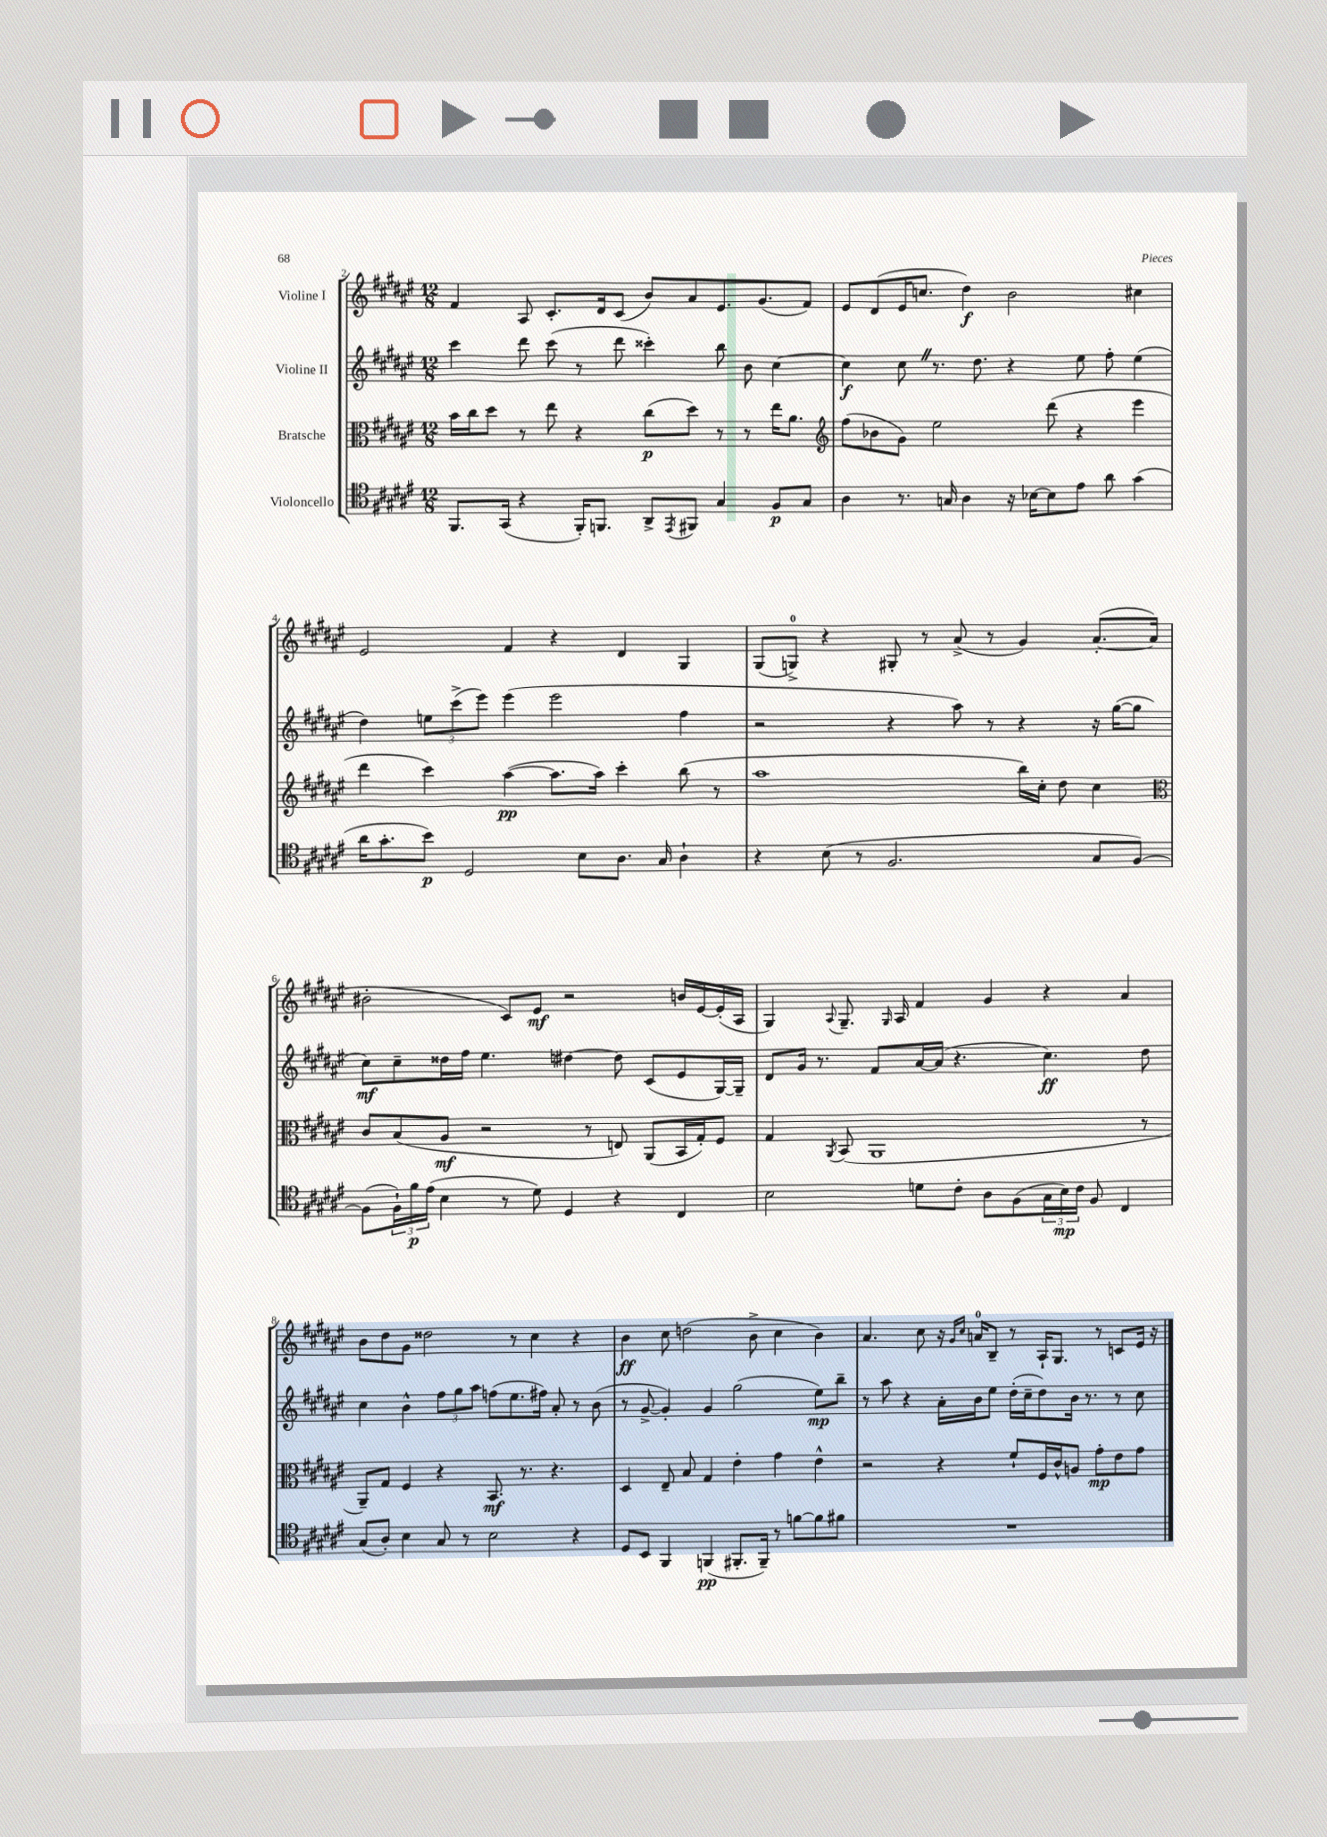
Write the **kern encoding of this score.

**kern	**dynam	**kern	**dynam	**kern	**dynam	**kern	**dynam
*part4	*part4	*part3	*part3	*part2	*part2	*part1	*part1
*staff4	*staff4	*staff3	*staff3	*staff2	*staff2	*staff1	*staff1
*I"Violoncello	*	*I"Bratsche	*	*I"Violine II	*	*I"Violine I	*
*clefC4	*	*clefC3	*	*clefG2	*	*clefG2	*
*k[f#c#g#d#a#e#]	*	*k[f#c#g#d#a#e#]	*	*k[f#c#g#d#a#e#]	*	*k[f#c#g#d#a#e#]	*
*M12/8	*	*M12/8	*	*M12/8	*	*M12/8	*
=2	=2	=2	=2	=2	=2	=2	=2
8.FF#/L	.	16b\LL	.	4ccc#\	.	4f#/	.
.	.	16cc#\J	.	.	.	.	.
.	.	8dd#\J	.	.	.	.	.
(16GG#/Jk	.	.	.	.	.	.	.
4r	.	8r	.	8ddd#\	.	8A#/	.
.	.	8ee#\	.	(8ccc#\	.	8.c#'/L	.
16FF#'/KL)	.	4r	.	8r	.	.	.
8.FFn/J	.	.	.	.	.	16d#/k	.
.	.	.	.	8ddd#\	.	(8c#/J	.
8AA#^/L	.	(8cc#\L	p	4ccc##X'\)	.	8b/L)	.
8qEE#/	.	.	.	.	.	.	.
8FF#X/J	.	8dd#\J)	.	.	.	8a#/	.
4G#/	.	8r	.	8bb\	.	8.e#/	.
.	.	8r	.	8b\	.	.	.
.	.	.	.	.	.	(8.g#/	.
8F#/L	p	16ee#\KL	.	[4cc#\	.	.	.
.	.	8.a#\J	.	.	.	.	.
8G#/J	.	.	.	.	.	8f#/J)	.
=3	=3	=3	=3	=3	=3	=3	=3
*	*	*clefG2	*	*	*	*	*
4A#\	.	(8ff#\L	.	4cc#\]	f	8e#/L	.
.	.	8b-X\	.	.	.	(8d#/	.
8.r	.	8g#\J)	.	8cc#Z\	.	16e#/K	.
.	.	.	.	.	.	8.ccn/J	.
.	.	2ee#\	.	8.r	.	.	.
16Gn/	.	.	.	.	.	.	.
4A#\	.	.	.	.	.	4dd#\)	f
.	.	.	.	8.dd#\	.	.	.
16r	.	.	.	4r	.	2b\	.
[16B-X\KL	.	.	.	.	.	.	.
8B-\]	.	(8ddd#\	.	.	.	.	.
8e#\J	.	4r	.	8ee#\	.	.	.
8a#\	.	.	.	8ff#'\	.	.	.
(4g#\	.	4eee#\	.	(4ee#\	.	4cc#X\	.
!!LO:LB:g=z
=4	=4	=4	=4	=4	=4	=4	=4
16a#\KL	.	4ddd#\	.	4dd#\)	.	2e#/	.
8.g#'\	.	.	.	.	.	.	.
8b\J)	p	4ccc#\)	.	12een\L	.	.	.
.	.	.	.	(12ccc#^\	.	.	.
2D#/	.	.	.	.	.	.	.
.	.	.	.	12eee#\J)	.	.	.
.	.	([4aa#\	pp	(4eee#\	.	4f#/	.
.	.	8.aa#\L]	.	2eee#\	.	4r	.
8B\L	.	.	.	.	.	.	.
.	.	16aa#\Jk)	.	.	.	.	.
8.A#\J	.	4ccc#'\	.	.	.	4d#/	.
16G#/	.	.	.	.	.	.	.
4A#`\	.	(8bb\	.	4ff#\	.	4G#/	.
.	.	8r	.	.	.	.	.
=5	=5	=5	=5	=5	=5	=5	=5
4r	.	1aa#	.	2r	.	(8G#/L	.
.	.	.	.	.	.	8Gn^/J)	.
(8B\	.	.	.	.	.	4r	.
8r	.	.	.	.	.	.	.
2.F#/	.	.	.	4r	.	8G#X'/	.
.	.	.	.	.	.	8r	.
.	.	.	.	8aa#\)	.	(8a#^/	.
.	.	.	.	8r	.	8r	.
.	.	16bb\LL)	.	4r	.	4g#/)	.
.	.	16cc#'\JJ	.	.	.	.	.
.	.	8dd#\	.	.	.	.	.
8G#/L	.	4cc#\	.	16r	.	([8.a#'/L	.
.	.	.	.	([16gg#\KL	.	.	.
[8F#/J)	.	.	.	8gg#\J]	.	.	.
.	.	.	.	.	.	16a#/Jk]	.
!!LO:LB:g=z
=6	=6	=6	=6	=6	=6	=6	=6
*	*	*clefC3	*	*	*	*	*
(8F#\L]	.	8c#/L	.	8cc#\L)	mf	2b#X'\	.
24F#`\L)	.	(8B/	.	8cc#~\	.	.	.
24f#\	p	.	.	.	.	.	.
(24e#\JJ	.	.	.	.	.	.	.
4B\	.	8A#/J	mf	16dd##X\L	.	.	.
.	.	.	.	16ff#\JJ	.	.	.
.	.	2r	.	4.ee#\	.	.	.
8r	.	.	.	.	.	8c#/L)	.
8d#\)	.	.	.	.	.	8e#/J	mf
4D#/	.	.	.	[4dd#X\	.	2r	.
.	.	8r	.	.	.	.	.
4r	.	8En/)	.	8dd#\]	.	.	.
.	.	(8AA#/L	.	(8c#/L	.	.	.
4C#/	.	16BB/L	.	8e#/	.	16bn/LL	.
.	.	16G#'/J)	.	.	.	[16e#/	.
.	.	8F#/J	.	[16G#/L)	.	(16e#'/]	.
.	.	.	.	16G#~/JJ]	.	16A#/JJ	.
=7	=7	=7	=7	=7	=7	=7	=7
2B\	.	4G#/	.	8d#/L	.	4G#/)	.
.	.	.	.	16g#/Jk	.	.	.
.	.	.	.	8.r	.	.	.
.	.	8qAA#/	.	.	.	8qqA#/	.
.	.	(8BB/	.	.	.	8.G#~/	.
.	.	1AA#	.	8f#/L	.	.	.
.	.	.	.	.	.	16qqG#/	.
.	.	.	.	.	.	16A#/	.
8dn\L	.	.	.	[16a#/L	.	4f#/	.
.	.	.	.	(16a#/JJ]	.	.	.
8c#'\J	.	.	.	4.r	.	.	.
8A#\L	.	.	.	.	.	4g#/	.
(8F#\	.	.	.	.	.	.	.
24G#\L	.	.	.	4.cc#\)	ff	4r	.
24B\)	mp	.	.	.	.	.	.
24c#\JJ	.	.	.	.	.	.	.
8F#/	.	.	.	.	.	.	.
4C#/	.	.	.	.	.	4a#/	.
.	.	8r	.	8dd#\	.	.	.
!!LO:LB:g=z
=8	=8	=8	=8	=8	=8	=8	=8
(8G#/L	.	8AA#~/L)	.	4cc#\	.	8b\L	.
8A#'/J)	.	8G#/J	.	.	.	8dd#\	.
4B\	.	4F#/	.	4b^^\	.	8g#\J	.
.	.	.	.	.	.	2dd##X\	.
8G#/	.	4r	.	12ff#\L	.	.	.
.	.	.	.	12gg#\	.	.	.
8r	.	.	.	.	.	.	.
.	.	.	.	12aa#\J	.	.	.
2B\	.	8.BB/	mf	(8ffn\L	.	.	.
.	.	.	.	8.ee#\	.	8r	.
.	.	8.r	.	.	.	.	.
.	.	.	.	.	.	4cc#\	.
.	.	.	.	16ff#X\Jk)	.	.	.
.	.	4.r	.	8a#'/	.	.	.
4r	.	.	.	8r	.	4r	.
.	.	.	.	(8b\	.	.	.
=9	=9	=9	=9	=9	=9	=9	=9
8D#/L	.	4D#/	.	8r	.	4b\	ff
8BB/J	.	.	.	[8g#^/	.	.	.
4FF#/	.	8E#~/	.	4g#'/])	.	8cc#\	.
.	.	8B/	.	.	.	(2ddn\	.
(4FFn/	pp	4G#/	.	4g#/	.	.	.
8.FF#X'/L	.	4e#'\	.	(2gg#\	.	.	.
.	.	.	.	.	.	8b^\	.
16FF#~/Jk)	.	.	.	.	.	.	.
8r	.	4g#\	.	.	.	4cc#\	.
[8fn\L	.	.	.	.	.	.	.
8f\]	.	4e#^^\	.	8ee#\L)	mp	4b\)	.
8f#X\J	.	.	.	8bb~\J	.	.	.
=10	=10	=10	=10	=10	=10	=10	=10
1.r	.	2r	.	8r	.	4.a#/	.
.	.	.	.	8aa#\	.	.	.
.	.	.	.	4r	.	.	.
.	.	.	.	.	.	8cc#\	.
.	.	4r	.	16a#'\LL	.	16r	.
.	.	.	.	.	.	16qqg#/LL	.
.	.	.	.	.	.	16qqcc#/JJ	.
.	.	.	.	16b\J	.	16an/KL	.
.	.	.	.	8ee#\J	.	8B~/J	.
.	.	8f#`/L	.	(16dd#'\LL	.	8r	.
.	.	.	.	16cc#~\J	.	.	.
.	.	16F#/L	.	8dd#\)	.	16A#`/KL	.
.	.	16c#^^/J	.	.	.	8.G#/J	.
.	.	8An/J	.	16b\Jk	.	.	.
.	.	.	.	8.r	.	.	.
.	.	8g#'\L	mp	.	.	8r	.
.	.	8e#\	.	8r	.	8cn/L	.
.	.	8g#\J	.	8cc#\	.	16e#/Jk	.
.	.	.	.	.	.	16r	.
==	==	==	==	==	==	==	==
*-	*-	*-	*-	*-	*-	*-	*-
